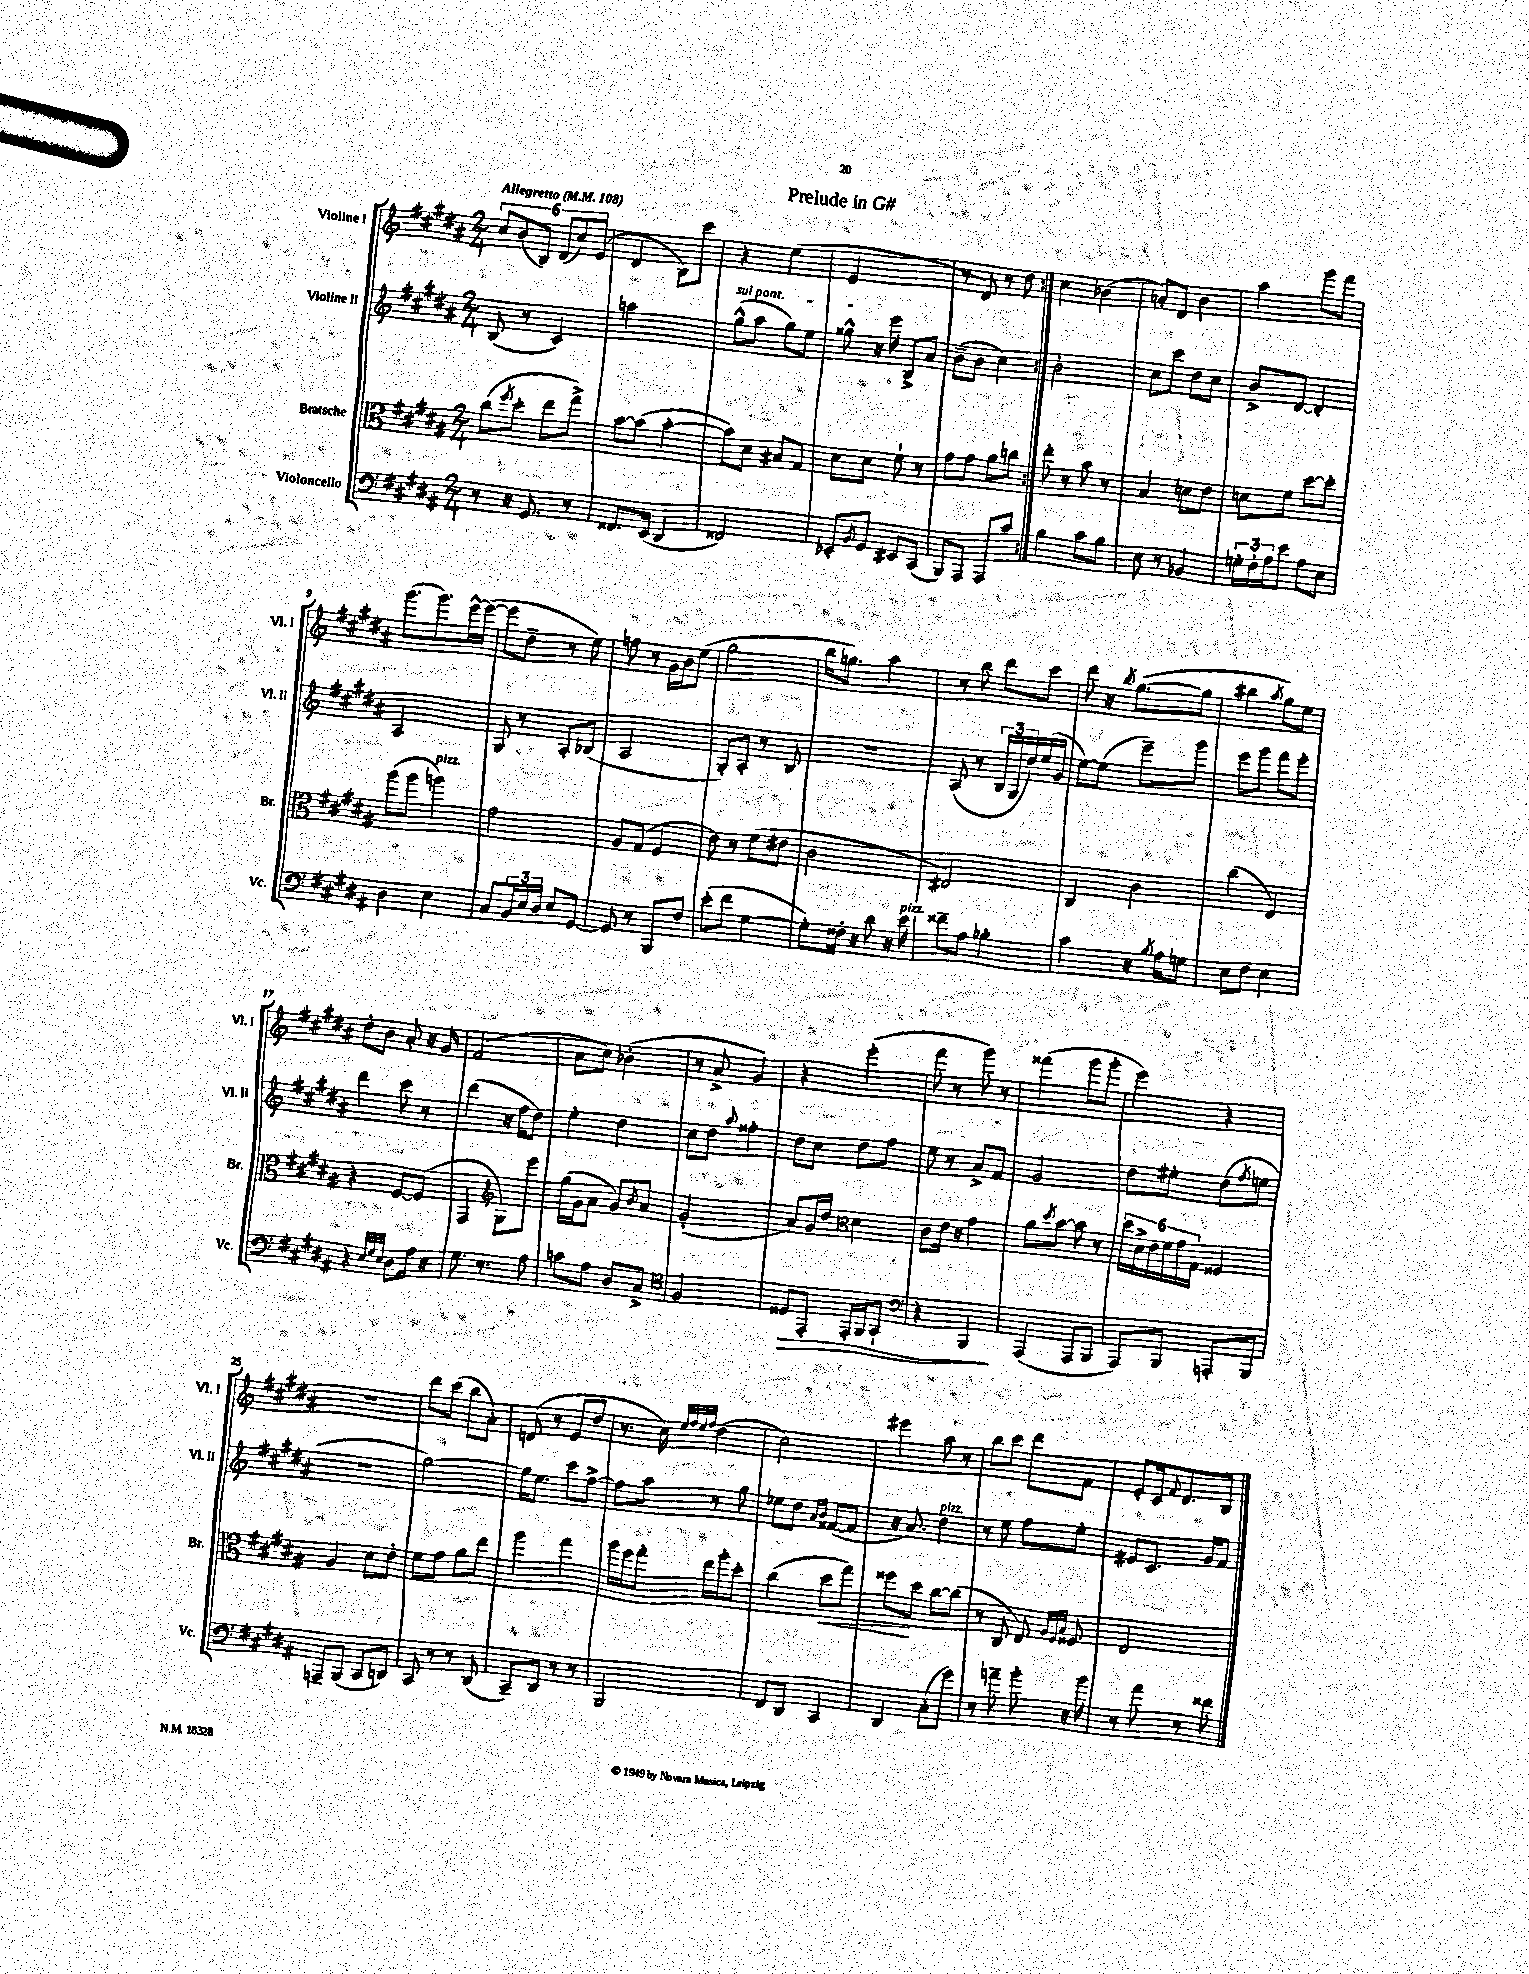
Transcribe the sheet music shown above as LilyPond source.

\header { title = "Prelude in G#" }
<<
\new StaffGroup <<
\new Staff = "s0" \with { instrumentName = "Violine I" shortInstrumentName = "Vl. I" } {
    \clef treble \key b \major \numericTimeSignature \time 2/4 \tempo "Allegretto" 4 = 108
    \repeat volta 2 { \tuplet 6/4 { cis''8 b'8( b8) dis'8( cis''8) e'8( } |
    dis'4 b8) cis'''8 |
    r4 e''4( |
    e'2 |
    r8 dis'8) r8 dis''8 | }
    cis''4 bes'4( |
    a'8-.) dis'8 b'4 |
    ais''4 gis'''8 fis'''8 |
    gis'''8.( gis'''8.) e'''16~-^ e'''16~( |
    e'''8 dis''8-- r8 e''8) |
    f''8 r8 gis'16 b'16 e''8( |
    gis''2 |
    b''16 g''8.) ais''4 |
    r8 b''8 dis'''8 cis'''8 |
    dis'''8 r16 \acciaccatura { b''8 } gis''8.~( gis''8 |
    bis''4 \acciaccatura { ais''8 } gis''8) e''8 |
    dis''8-. b'8 ais'8-. r16 gis'16 |
    fis'2( |
    ais'8 cis''8) bes'4-.( |
    r8 ais'8-> gis'4) |
    r4 e'''4-.( |
    fis'''8 r8 gis'''8) r8 |
    fisis'''4( gis'''8 gis'''8-. |
    e'''4) r4 |
    r2 |
    dis'''8 cis'''8( b''8 ais'8-.) |
    d'8( r8 e'8 dis''8 |
    r8. cis''16) \grace { e''32 fis''32 e''32 fis''32 } dis''4( |
    cis''2) |
    eis'''4 ais''8 r8 |
    b''8 cis'''8 dis'''8 fis'8 |
    e'8-. cis'16 \appoggiatura { fis'8 } dis'8. b8 \bar "|." |
}
\new Staff = "s1" \with { instrumentName = "Violine II" shortInstrumentName = "Vl. II" } {
    \clef treble \key b \major \numericTimeSignature \time 2/4
    \repeat volta 2 { b8( r8 cis'4) |
    a''2 |
    \once \override TextSpanner.bound-details.left.text = \markup { \italic "sul pont." } gis''8-^\startTextSpan( ais''8 gis''8) e''8 |
    gisis''8-^\stopTextSpan r16 e'''16 b8-> ais'8 |
    b'8--( b'8 cis''4) | }
    b'2-. |
    cis''8 cis'''8 dis''8 cis''8 |
    b'8-> dis'8~ dis'4-. |
    ais2 |
    gis8 r8 ais8-. bes8( |
    ais2 |
    gis8-.) ais8-. r8 b8 |
    R2 |
    ais8( r8 \tuplet 3/2 { b16 gis16 dis''16) } e''16( gis'16 |
    e''8~) e''8( e'''8--) gis'''8 |
    e'''8 gis'''8 fis'''8 e'''8-. |
    dis'''4 cis'''8 r8 |
    dis'''4( r16 fis''16 dis''8) |
    e''4-. dis''4 |
    cis''8 dis''8 \appoggiatura { ais''8 } fisis''4-. |
    dis''8 cis''8 dis''8 fis''8 |
    e''8 r8 ais'8-> fis'8 |
    gis'2 |
    dis''8 eis''8-. dis''8( \acciaccatura { fis''8 } e''8 |
    R2 |
    gis''2~) |
    gis''16 e''8. cis'''8 fis''8~-> |
    fis''8 ais''8 r8 gis''8 |
    ees''8 dis''8 \grace { ais'16 b'16 } fisis'8~( fisis'8 |
    r16 ais'8.) dis''4^\markup { \italic "pizz." } |
    r8 e''8 fis''8 e''8-. |
    eis'8 cis'8. gis'16 fis'8 \bar "|." |
}
\new Staff = "s2" \with { instrumentName = "Bratsche" shortInstrumentName = "Br." } {
    \clef alto \key b \major \numericTimeSignature \time 2/4
    \repeat volta 2 { cis''8( \acciaccatura { fis''8 } dis''8-. e''8 gis''8->) |
    b'8~ b'8( b'4~-. |
    b'8) dis'8 bis8 gis8 |
    dis'8 dis'8 fis'8-! r8 |
    gis'8 gis'8 ais'8 c''8 | }
    e''8-. r8 b'8 r8 |
    b4 d'8 e'8 |
    d'8 fis'8 dis''8~ dis''8-. |
    ais''8( ais''8 a''4^\markup { \italic "pizz." }) |
    gis'2 |
    ais8 gis8( fis4 |
    e'8) r8 fis'8( eis'8 |
    cis'2 |
    eis2) |
    cis4 cis'4 |
    cis''4( e4) |
    r4 fis8~ fis8( |
    gis,4 \clef treble gis8) e'''8 |
    gis''16( gis'16 ais'8 gis'8) \acciaccatura { b'8 } ais'8 |
    gis'2-.( |
    ais'8) gis'16 dis''16 \clef alto dis'4 |
    cis'8 e'16 r16 gis'4 |
    ais'8 \acciaccatura { dis''8 } b'8~ b'8 r8 |
    \tuplet 6/4 { dis''16 dis'16-> e'16 fis'16 gis'16 gis16 } fisis4 |
    ais4 dis'8 e'8-. |
    fis'8 gis'8 ais'8 e''8 |
    ais''4 gis''4 |
    ais''16 fis''16 gis''8-. e''16 ais''16-. dis''8-. |
    cis''4( dis''8\< gis''8) |
    fisis''8\! dis''8 cis''8~ cis''8( |
    r8 cis8 e8) \grace { ais32 fis32 b32 } fisis8 |
    e2 \bar "|." |
}
\new Staff = "s3" \with { instrumentName = "Violoncello" shortInstrumentName = "Vc." } {
    \clef bass \key b \major \numericTimeSignature \time 2/4
    \repeat volta 2 { r8 r16 gis,8. r8 |
    fisis,8. e,16( dis,4 |
    fisis,2) |
    ees,8-. \acciaccatura { b,8 } gis,8 eis,8 cis,8( |
    b,,8) ais,,8 ais,,8 cis'8 | }
    b4 cis'8 b8 |
    e8 r8 bes,4 |
    \tuplet 3/2 { g16-. fis16-. ais16 } e'8 ais8 e8 |
    dis4 e4 |
    cis8 \tuplet 3/2 { b,16 e16 dis16 } e8 gis,8~ |
    gis,8 r8 b,,8 fis8 |
    e'8-.( fis'8 gis4~ |
    gis8-.) fisis16-. r16 dis'8 r16 e'16^\markup { \italic "pizz." } |
    fisis'8-- ais8 bes4-. |
    cis'4 r16 \acciaccatura { b8 } ais16 g8 |
    e8 fis8 e4 |
    r4 \grace { e32 gis32 e32 } dis8 ais16 r16 |
    gis8. r8. ais8 |
    c'8 ais8 dis8 cis8-> |
    \clef tenor fis2 |
    disis8\> e,8-. e,16-. fis,16 gis,8-! |
    \clef bass r4 b,,4\! |
    ais,,4( ais,,8 b,,8 |
    ais,,8) b,,8 a,,8-. b,,8 |
    a,,8-- b,,8( cis,8 d,8) |
    cis,8 r8 r8 dis,8( |
    cis,8--) dis,8 r8 r8 |
    b,,2 |
    fis,8 dis,8 cis,4 |
    dis,4 cis8-.( gis'8) |
    r8 a'8-- b'8-. r16 b'16 |
    r8 ais'8 r8 fisis'8 \bar "|." |
}
>>
>>
